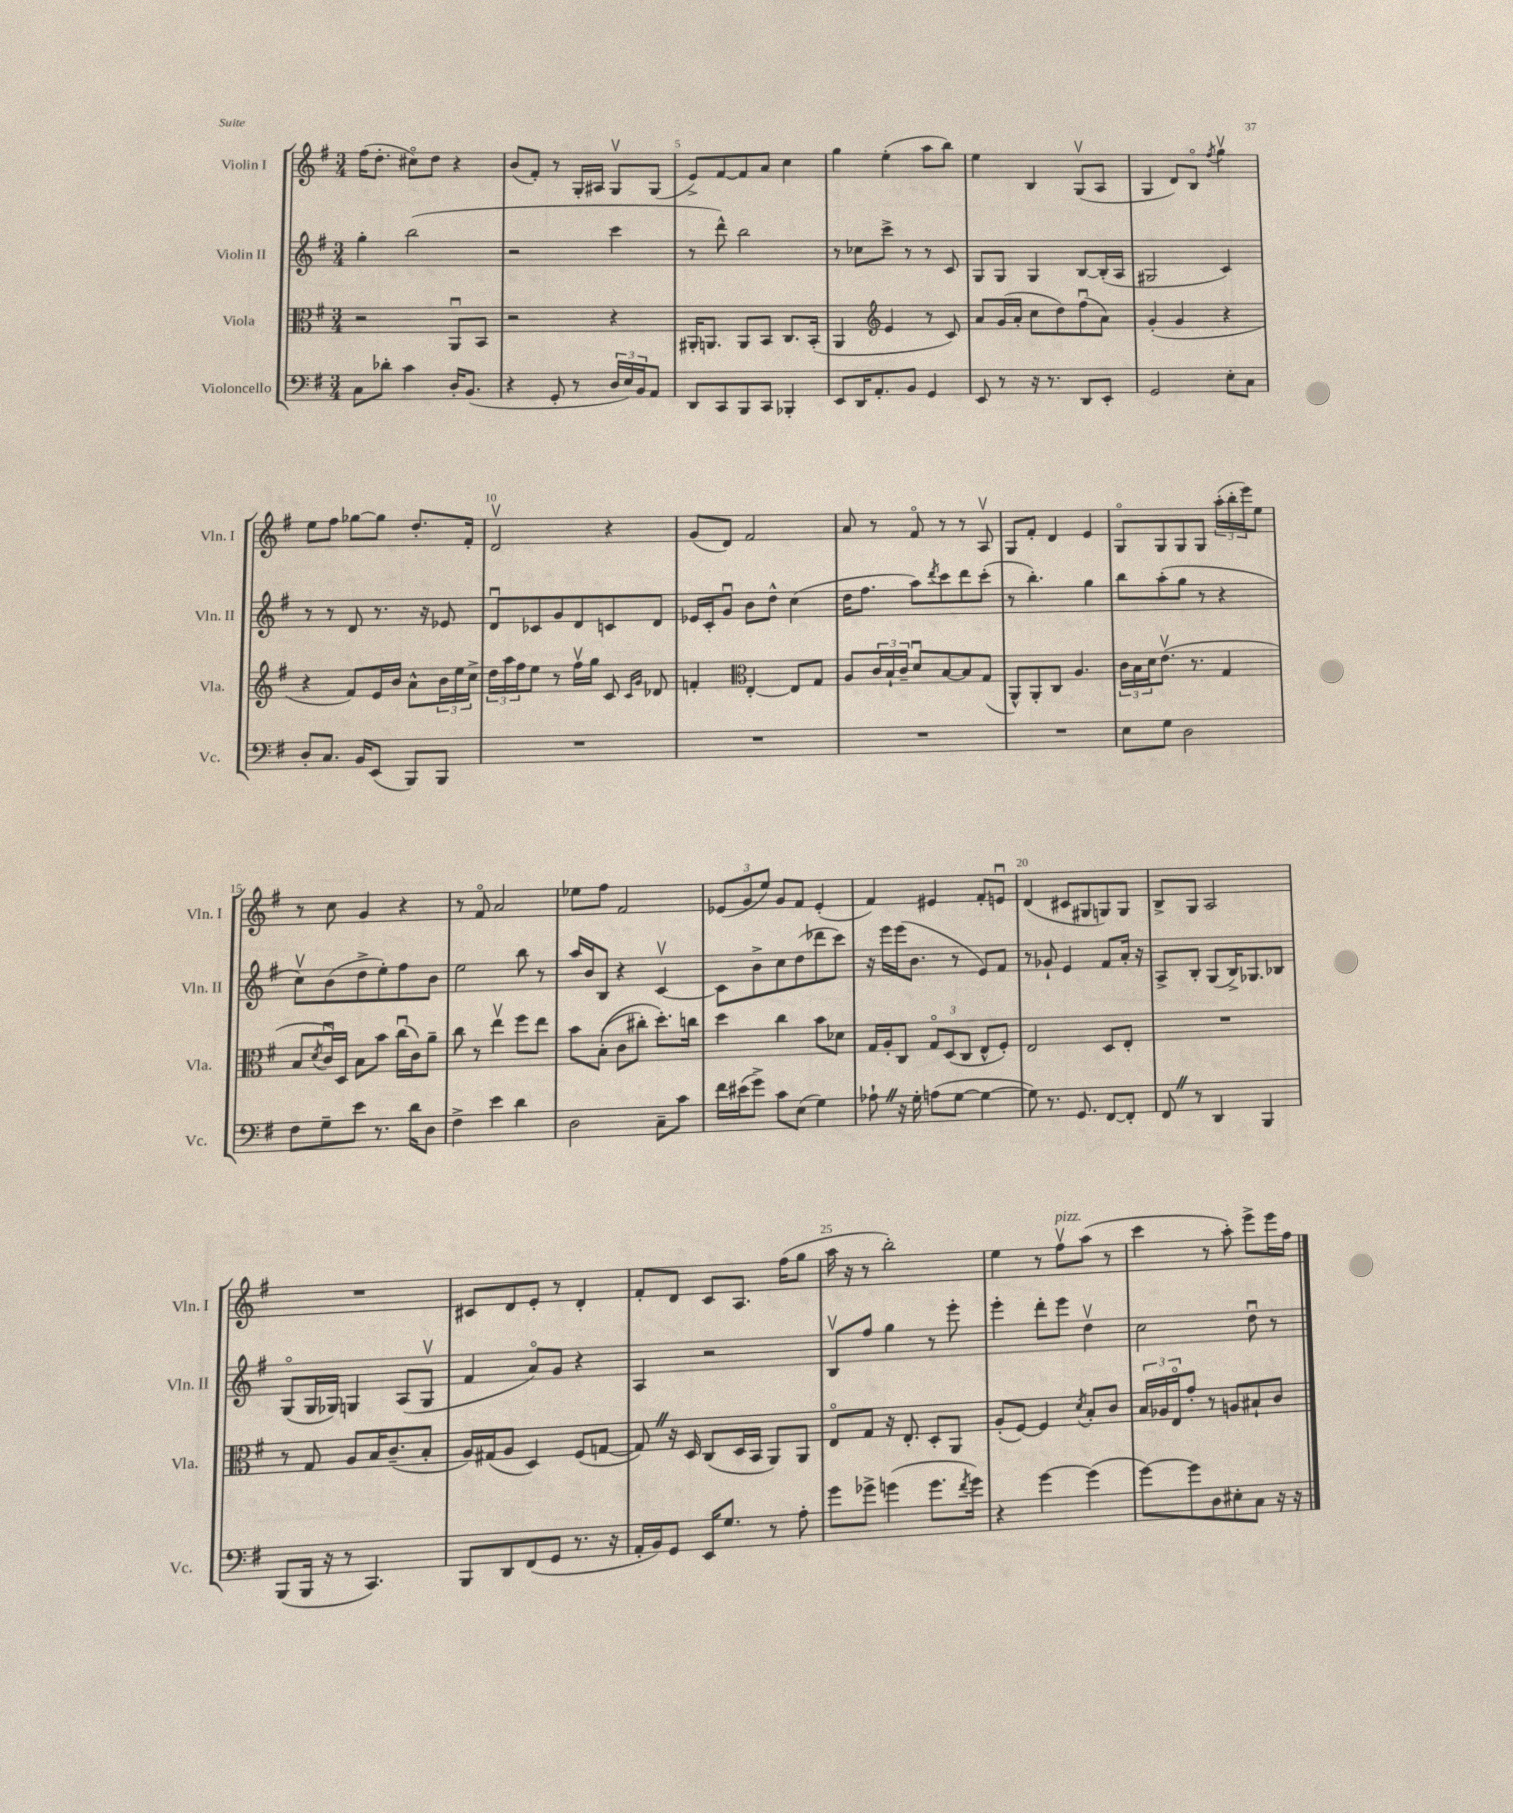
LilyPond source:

<<
\new StaffGroup <<
\new Staff = "s0" \with { instrumentName = "Violin I" shortInstrumentName = "Vln. I" } {
    \clef treble \key g \major \numericTimeSignature \time 3/4
    fis''16( d''8.-. cis''8\flageolet) d''8 r4 |
    b'8( fis'8-.) r8 g16-. ais16 g8\upbow g8( |
    e'8->) fis'8~ fis'8 a'8 c''4 |
    g''4 e''4-.( a''8 b''8) |
    e''4 b4 g8\upbow( a8 |
    g4 d'8) b8\flageolet \acciaccatura { fis''8 } g''4\upbow |
    e''8 fis''8 ges''8~ ges''8 d''8.-. fis'16-. |
    d'2\upbow r4 |
    g'8( d'8) fis'2 |
    a'8 r8 fis'8\flageolet r8 r8 a8\upbow |
    g8 fis'8-. d'4 e'4 |
    g8\flageolet g8 g8 g8 \tuplet 3/2 { a''16-.( b''16-. e'''16) } e''8 |
    r8 c''8 g'4 r4 |
    r8 fis'8\flageolet a'2 |
    ees''8 fis''8 fis'2 |
    \tuplet 3/2 { ees'8( g'8 e''8) } g'8 fis'8 ees'4-.( |
    fis'4) eis'4 fis'8-. e'8\downbow |
    d'4( cis'8 gis8 g8) g8 |
    b8-> g8 a2 |
    R2. |
    cis'8 d'8 e'8-. r8 d'4-. |
    fis'8-. d'8 c'8 a8. fis''16( g''8 |
    a''16 r16 r8 b''2-.) |
    e''4 r8 fis''8\upbow^\markup { \italic "pizz." } a''8( r8 |
    c'''4 r8 a''8-.) e'''8-> e'''16 fis''16 \bar "|." |
}
\new Staff = "s1" \with { instrumentName = "Violin II" shortInstrumentName = "Vln. II" } {
    \clef treble \key g \major \numericTimeSignature \time 3/4
    g''4-. b''2( |
    r2 c'''4 |
    r8 d'''8-^) b''2 |
    r8 ces''8 c'''8-> r8 r8 c'8 |
    g8 g8 g4 b8~ b16-.( a16 |
    gis2 c'4) |
    r8 r8 d'8 r8. r16 ees'8 |
    d'8\downbow ces'8 g'8 d'8 c'8 d'8 |
    ees'16 c'16-. g'8\downbow b'8 d''8-^ c''4( |
    d''16 fis''8. a''8) \acciaccatura { d'''8 } c'''8 d'''8 c'''8-.( |
    r8 b''4.-.) g''4 |
    b''8 a''8-.( g''8 r8 r4 |
    c''8\upbow) b'8( d''8-> e''8-.) fis''8 b'8 |
    e''2 b''8 r8 |
    a''16 b'16 b8 r4 c'4~\upbow |
    c'8 b'8-> c''8 d''8( des'''8 c'''8) |
    r16 e'''16 e'''16( b'8. r8 e'8) fis'8 |
    r8 ges'8-! e'4 fis'8 a'16-. r16 |
    a8-> b8-. g8( b16->) ges8. bes8 |
    g8\flageolet( g16 ges16) g4 a8( g8\upbow |
    fis'4 a'8\flageolet) g'8 r4 |
    a4 r2 |
    b8\upbow fis''8 g''4 r8 e'''8-. |
    e'''4-. d'''8-. e'''8 d''4\upbow |
    c''2 d''8\downbow r8 \bar "|." |
}
\new Staff = "s2" \with { instrumentName = "Viola" shortInstrumentName = "Vla." } {
    \clef alto \key g \major \numericTimeSignature \time 3/4
    r2 a,8\downbow b,8 |
    r2 r4 |
    ais,16-. a,8. a,8 b,8 c8. b,16-.( |
    a,4 \clef treble e'4 r8 c'8) |
    a'8 g'16( a'16-. c''8 d''8) fis''8\downbow( a'8) |
    g'4-.( g'4 r4 |
    r4 fis'8) e'16 b'16 a'8-^ \tuplet 3/2 { b'16 e''16 c''16-> } |
    \tuplet 3/2 { d''16 a''16 fis''16 } e''8 r8 fis''16\upbow g''16 c'8 \grace { c'16 g'16 } des'8 |
    f'4-. \clef alto e4~-. e8 g8 |
    a8 \tuplet 3/2 { c'16 b16-! c'16-- } d'8\downbow b8~ b8 g8( |
    a,8-^) a,8-. c8 a4. |
    \tuplet 3/2 { c'16 b16 d'16 } e'8.\upbow( r8. g4 |
    b8 \acciaccatura { d'8 } c'16\downbow) d16 b8 b'8 c''16\downbow( c'16) a'8-- |
    c''8 r8 e''4\upbow fis''8 e''8 |
    b'8 b8-.(\( c'8 cis''8-.) d''8.-.\) c''16 |
    d''4 c''4 b'8 des'8 |
    g16 a16-. c8 \tuplet 3/2 { g8\flageolet d8( c8 } e8-^ fis8-.) |
    e2 d8 e8-. |
    R2. |
    r8 g8 a8 b16 c'8.--( b8-. |
    a16) gis16( a8 d4) fis8( g8~ |
    g8) \once \override BreathingSign.text = \markup { \musicglyph "scripts.caesura.straight" } \breathe r16 d16 c8( d16 b,16 a,8) a,8 |
    e8\flageolet g8 r16 e8.-. d8-. a,8 |
    a8-.( fis8~) fis4 \acciaccatura { d'8 } b8-. c'8 |
    \tuplet 3/2 { b16 aes16 e16\flageolet } g'8-. r8 a8 bis8-! c'8 \bar "|." |
}
\new Staff = "s3" \with { instrumentName = "Violoncello" shortInstrumentName = "Vc." } {
    \clef bass \key g \major \numericTimeSignature \time 3/4
    c8 des'8-. c'4 d16-. b,8.( |
    r4 g,8-. r8 \tuplet 3/2 { d16 e16) b,16 } a,8 |
    d,8 c,8 b,,8 c,8 bes,,4-. |
    e,8 d,16 a,8.-. b,8 g,4 |
    e,8 r8 r16 r8. d,8 e,8-. |
    g,2 e8-. c8 |
    d8-. c8. b,16 e,8( b,,8) b,,8 |
    R2. |
    R2. |
    R2. |
    R2. |
    e8 g8 d2 |
    fis8 g8-- e'8 r8. d'16 d8 |
    fis4-> e'4 d'4 |
    d2 c8-- c'8 |
    fis'16 eis'16( g'8->) c'8 e8( g4) |
    aes8-! \once \override BreathingSign.text = \markup { \musicglyph "scripts.caesura.straight" } \breathe r16 g16-. a8( g8~ g4~ |
    g8) r8. g,8. fis,8~ fis,8-. |
    fis,8 \once \override BreathingSign.text = \markup { \musicglyph "scripts.caesura.straight" } \breathe r8 d,4 b,,4 |
    b,,8( b,,16 r16 r8 c,4.) |
    b,,8 d,8 fis,8( g,8 r8. r16 |
    a,16-. b,16) g,8 e,16 g8. r8 a8-. |
    g'8 ges'8-> g'4( g'8. \acciaccatura { fis'8 } g'16) |
    r4 g'4~ g'4( |
    g'8~) g'8 d8 eis8-. c8 r16 r16 \bar "|." |
}
>>
>>
\layout { \context { \Score currentBarNumber = #3 \override BarNumber.break-visibility = ##(#f #t #t) barNumberVisibility = #(every-nth-bar-number-visible 5) } }
